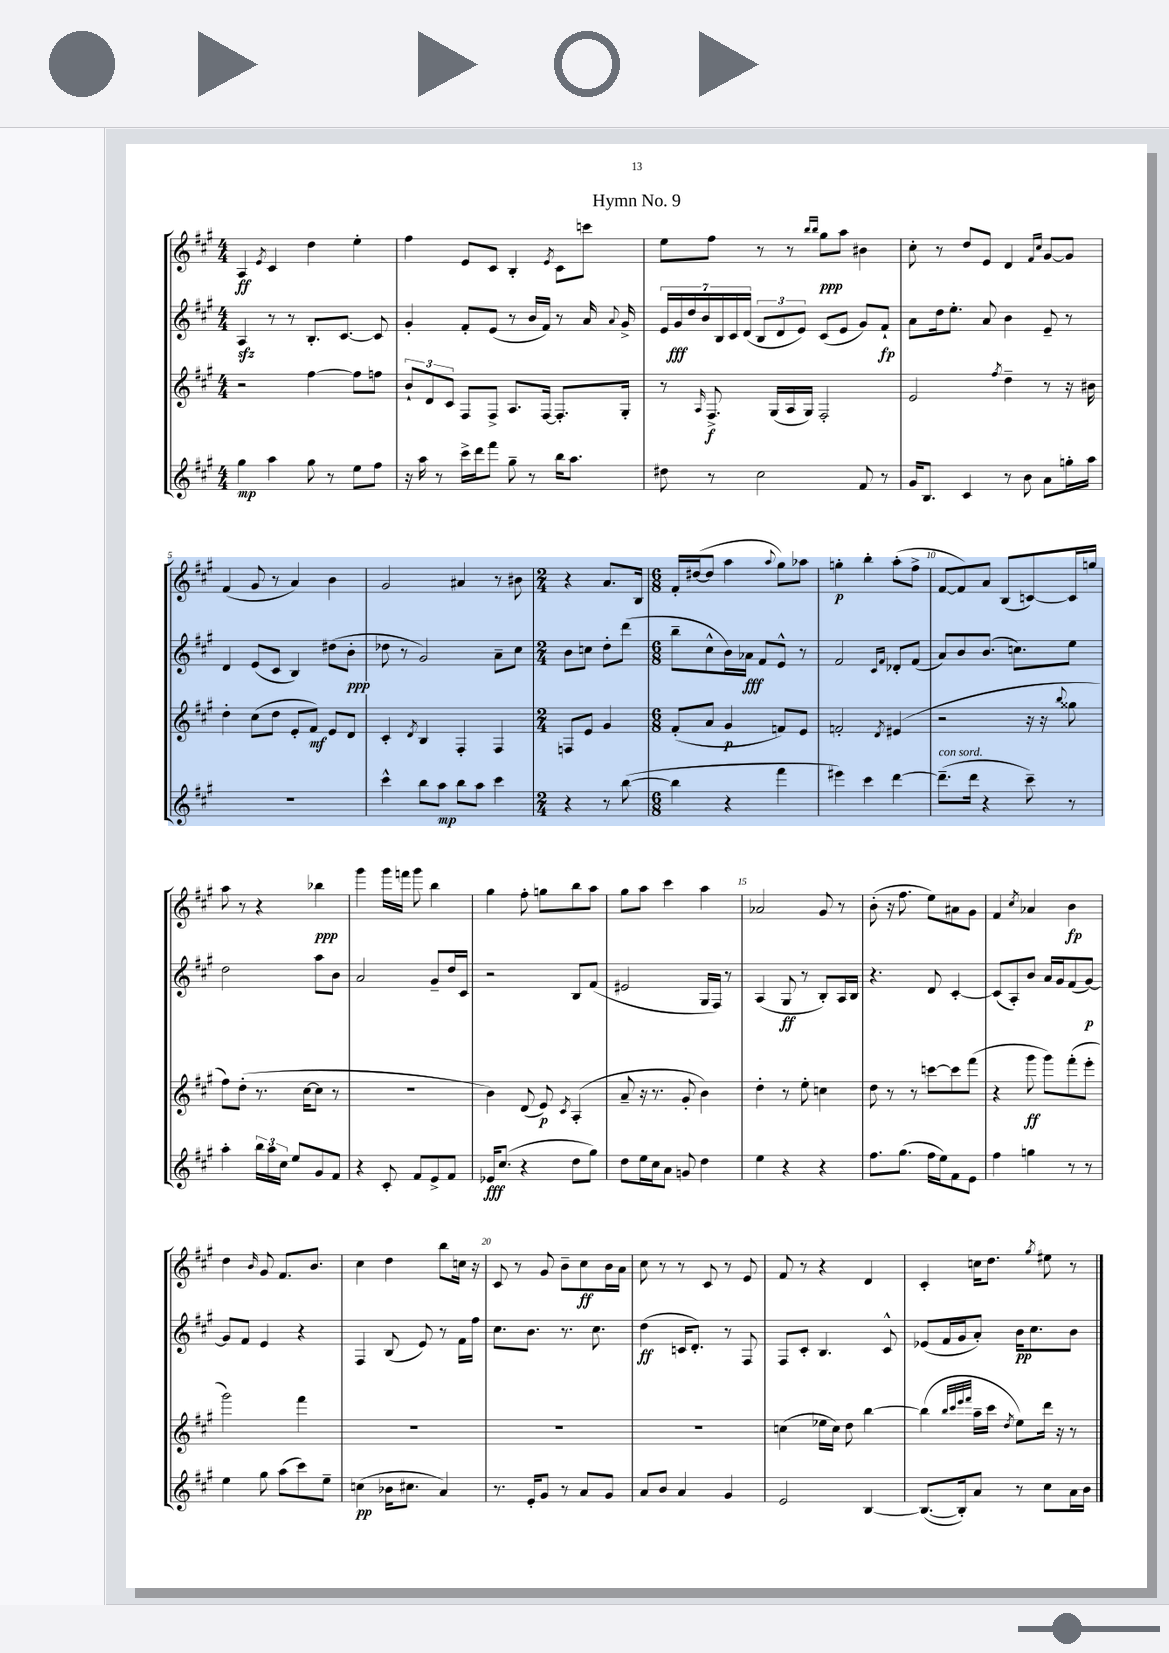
\header { title = "Hymn No. 9" }
<<
\new StaffGroup <<
\new Staff = "s0" {
    \clef treble \key a \major \numericTimeSignature \time 4/4
    \autoBeamOff a4\ff \acciaccatura { e'8 } cis'4 d''4 e''4-. |
    fis''4 e'8[ cis'8] b4-. \acciaccatura { e'8 } cis'8[ c'''8] |
    e''8[ fis''8] r8 r8 \grace { b''16[ b''16] } gis''8[\ppp a''8] bis'4 |
    cis''8-. r8 d''8[ e'8] d'4 \grace { fis'16[ cis''16] } gis'8[~ gis'8] |
    fis'4( gis'8 r8 a'4) b'4 |
    gis'2 ais'4 r8 bis'8 |
    \numericTimeSignature \time 2/4 r4 a'8.[ b16] |
    \numericTimeSignature \time 6/8 fis'16[-. dis''16~( dis''8] a''4 \appoggiatura { a''8 } gis''8[) aes''8] |
    g''4-.\p b''4-. a''8[-.( fis''8]-> |
    fis'8[~ fis'8) a'8] b8[( c'8~) c'16 g''16] |
    a''8 r8 r4 bes''4\ppp |
    gis'''4 gis'''16[ f'''16] gis'''8 b''4 |
    gis''4 fis''8-. g''8[ b''8 a''8] |
    gis''8[ a''8] cis'''4 a''4 |
    aes'2 gis'8 r8 |
    b'8-.( r16 fis''8. e''8[) ais'8 gis'8] |
    fis'4 \acciaccatura { cis''8 } aes'4 b'4\fp |
    d''4 \grace { b'16 } gis'8 fis'8.[ b'8.] |
    cis''4 d''4 b''8[ c''16] r16 |
    cis'8 r8 gis'8 b'8[-- cis''8\ff b'16 a'16] |
    cis''8 r8 r8 cis'8 r8 e'8 |
    fis'8 r8 r4 d'4 |
    cis'4-. c''16[ d''8.] \acciaccatura { gis''8 } eis''8 r8 \bar "|." |
}
\new Staff = "s1" {
    \clef treble \key a \major \numericTimeSignature \time 4/4
    \autoBeamOff a4\sfz r8 r8 b8.[-. cis'8.]~ cis'8 |
    gis'4-. fis'8[-. e'8]( r8 b'16[ fis'16]) r8 a'16 \appoggiatura { a'8 } gis'16-> |
    \tuplet 7/4 { e'16[ gis'16\fff d''16 b'16 b16 cis'16 d'16]( } \tuplet 3/2 { b8[ d'8 e'8]) } cis'8[( e'8] gis'8[) fis'8]-!\fp |
    a'8[ d''16 e''8.]-. a'8 b'4 e'8-- r8 |
    d'4 e'8[( cis'8] b4) dis''8[( b'8]-.\ppp |
    des''8 r8 gis'2) a'8[-- cis''8] |
    \numericTimeSignature \time 2/4 b'8[ c''8] d''8[-. d'''8]( |
    \numericTimeSignature \time 6/8 b''8[-- cis''8-^ b'16) aes'16]\fff fis'8[ e'8]-^ r8 |
    fis'2 \grace { cis'16[ fis'16] } des'8[-. fis'8]( |
    a'8[) b'8 b'8.]( c''8.[) e''8] |
    d''2 a''8[ b'8] |
    a'2 gis'8[-- d''16 cis'16] |
    r2 b8[ fis'8]( |
    eis'2 gis16[ fis16]) r8 |
    a4( gis8\ff r8 b8[-.) a16 b16] |
    r4. d'8 cis'4~-. |
    cis'8[( a8-.) b'8] a'16[ gis'16 fis'8( gis'8]~\p) |
    gis'8[ fis'8] e'4 r4 |
    fis4 b8( e'8) r8 fis'16[ fis''16] |
    cis''8.[ b'8.] r8. cis''8. |
    d''4\ff( c'16[ d'8.]-.) r8 fis8 |
    fis8[ cis'8]-. b4. cis'8-^ |
    ees'8[( fis'16 gis'16 a'8]-.) b'16[\pp cis''8. b'8] \bar "|." |
}
\new Staff = "s2" {
    \clef treble \key a \major \numericTimeSignature \time 4/4
    \autoBeamOff r2 fis''4~ fis''8[ f''8] |
    \tuplet 3/2 { b'8[-! d'8 cis'8] } fis8[ fis8]-> a8.[ fis16]~ fis8.[-. gis16]-. |
    r8 \grace { a16 } fis8.->\f gis16[( a16 gis16]) fis2-. |
    e'2 \acciaccatura { fis''8 } d''4-- r8 r16 bis'16 |
    d''4-. cis''8[( d''8] e'8[-. fis'8]\mf) e'8[ d'8] |
    cis'4-. \acciaccatura { d'8 } b4 fis4-. fis4 |
    \numericTimeSignature \time 2/4 f8[ e'8] gis'4 |
    \numericTimeSignature \time 6/8 fis'8[-.( a'8] gis'4\p f'8[) e'8] |
    f'2-. \acciaccatura { d'8 } eis'4( |
    r2 r16 r16 \appoggiatura { b''8 } gisis''8 |
    fis''8[) d''8]-.( r8. cis''16[~ cis''8] r8 |
    r2. |
    b'4) d'8( e'8\p) \acciaccatura { cis'8 } a4-.( |
    a'8-- r16 r8. gis'8-. b'4) |
    d''4-. r8 e''8-. c''4 |
    d''8 r8 r8 c'''8[~ c'''8 fis'''8]( |
    r4 gis'''8\ff gis'''8[) fis'''8-.( e'''8]-. |
    gis'''2) fis'''4 |
    R2. |
    R2. |
    R2. |
    c''4( ees''16[ c''16]) d''8 b''4~ |
    b''4( \grace { b''32[ cis'''32 e'''32 fis'''32] } a''16[-- cis'''16] \acciaccatura { d''8 } e''8[) d'''16] r16 r8 \bar "|." |
}
\new Staff = "s3" {
    \clef treble \key a \major \numericTimeSignature \time 4/4
    \autoBeamOff gis''4\mp a''4 gis''8 r8 e''8[ fis''8] |
    r16 a''16 r8 cis'''16[-> d'''16 fis'''8] gis''8-- r8 b''16[ a''8.] |
    dis''8 r8 cis''2 fis'8 r8 |
    gis'16[ b8.] cis'4 r8 b'8 a'8[ g''16-. a''16] |
    R1 |
    cis'''4-^ b''8[ a''8]\mp b''8[ a''8] cis'''4 |
    \numericTimeSignature \time 2/4 r4 r8 b''8~( |
    \numericTimeSignature \time 6/8 b''4 r4 fis'''4 |
    eis'''4) cis'''4 d'''4~ |
    d'''8.[--^\markup { \italic "con sord." }( d'''16] r4 cis'''8--) r8 |
    a''4-. \tuplet 3/2 { b''16[ a''16 cis''16] } e''8[ gis'8 fis'8] |
    r4 cis'8-. fis'8[ e'8-> fis'8] |
    ees'16[\fff cis''8.]( r4 d''8[ gis''8]) |
    d''8[ e''16 cis''16 a'8] g'8 d''4 |
    e''4 r4 r4 |
    fis''8.[ gis''8.]( fis''16[ e''16) fis'8 e'8] |
    fis''4 g''4 r8 r8 |
    e''4 gis''8 a''8[( cis'''8) e''8]-- |
    c''4\pp( bes'16[ cis''8.] a'4) |
    r8. e'16[-. gis'8] r8 a'8[ gis'8] |
    a'8[ b'8] a'4 gis'4 |
    e'2 b4~ |
    b8.[~( b16-.) a'8] r8 cis''8[ a'16 b'16] \bar "|." |
}
>>
>>
